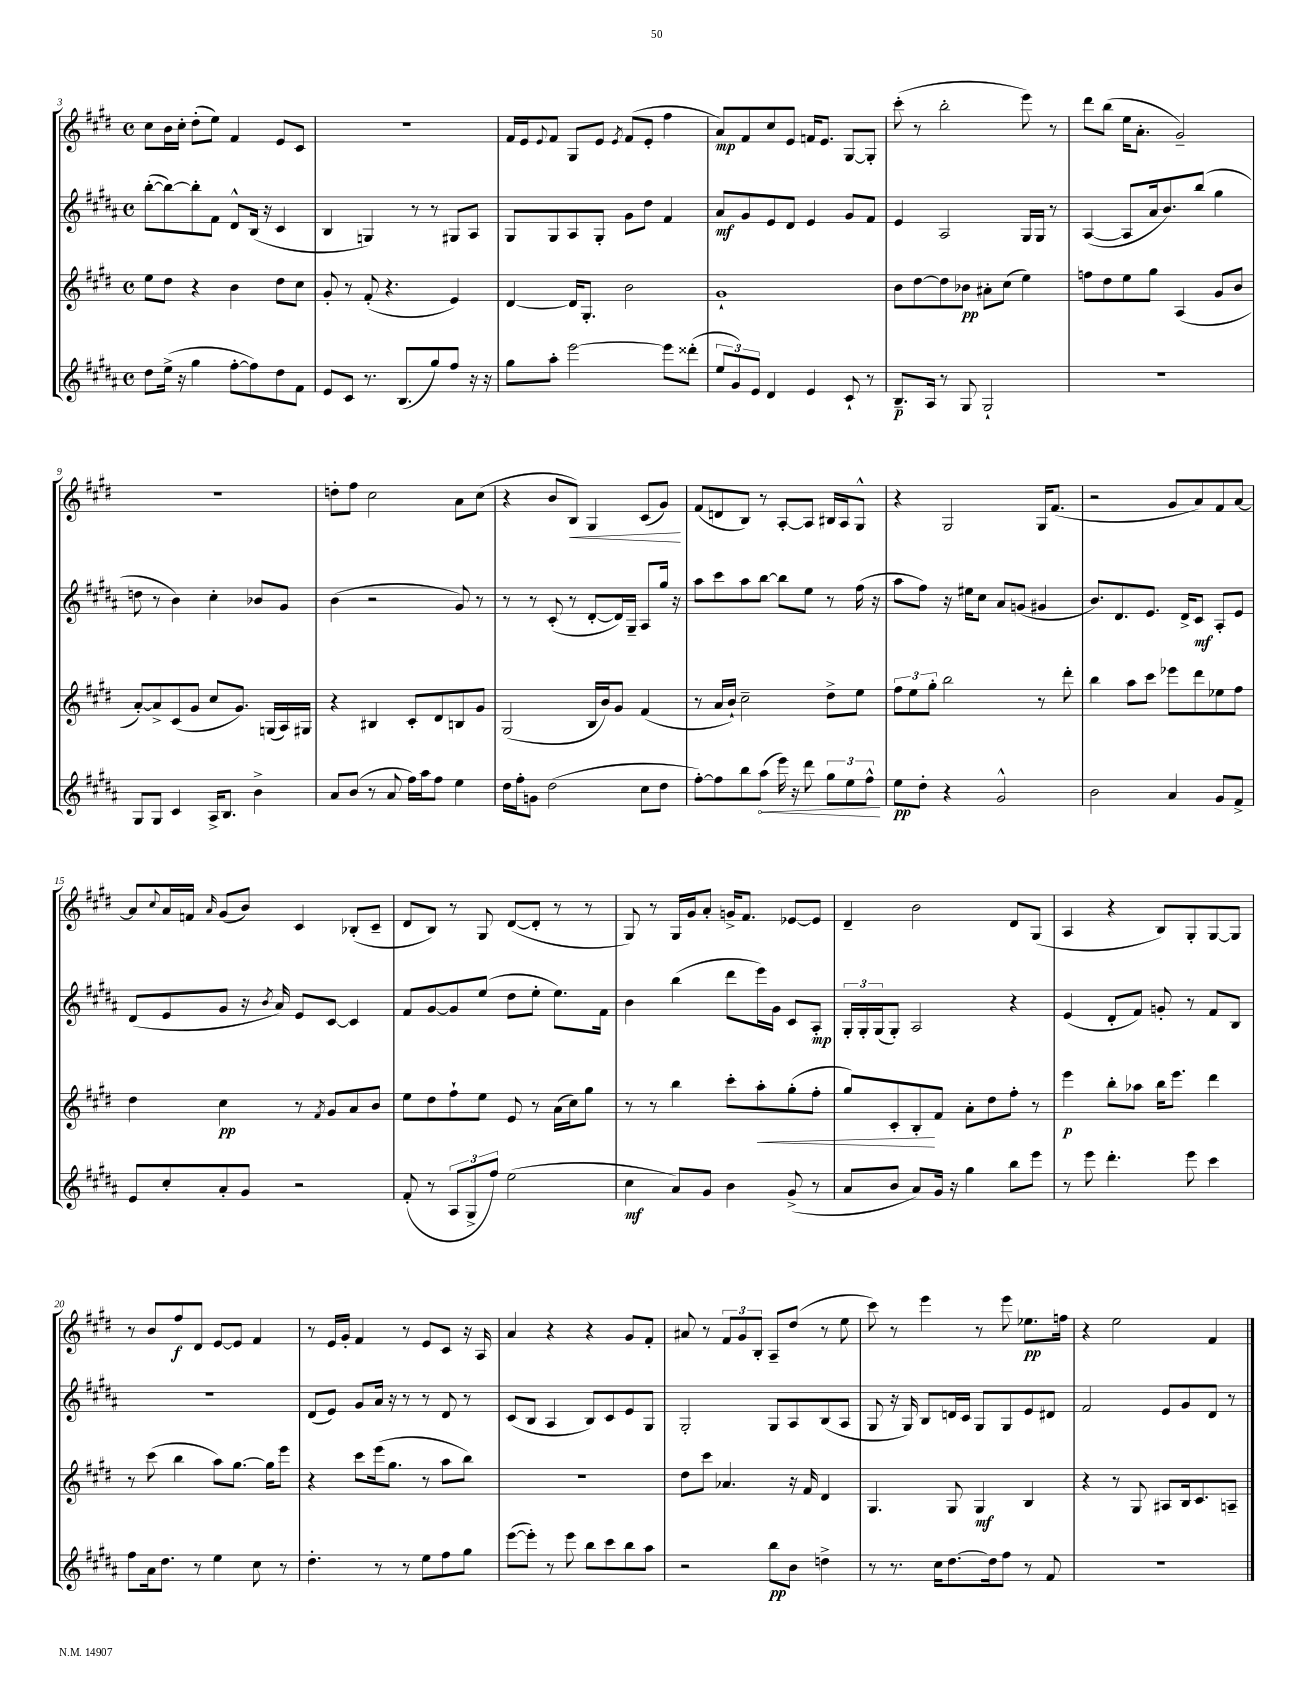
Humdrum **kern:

**kern	**kern	**kern	**kern
*staff4	*staff3	*staff2	*staff1
*clefG2	*clefG2	*clefG2	*clefG2
*k[f#c#g#d#a#]	*k[f#c#g#d#]	*k[f#c#g#d#a#]	*k[f#c#g#d#]
*M4/4	*M4/4	*M4/4	*M4/4
*met(c)	*met(c)	*met(c)	*met(c)
8dd#\L	8ee\L	([8bb'\L	8cc#\L
(16ee^\Jk	8dd#\J	8bb\_)	16b\L
16r	.	.	16cc#'\JJ
4gg#\	4r	8bb'\]	(8dd#'\L
.	.	8f#\J	8ee\J)
[8ff#'\L	4b\	8d#^^/L	4f#/
8ff#\])	.	(16B/Jk	.
.	.	16r	.
8dd#\	8dd#\L	4c#/	8e/L
8f#\J	8cc#\J	.	8c#/J
=	=	=	=
8e/L	8g#'/	4B/	1r
8c#/J	8r	.	.
8.r	(8f#'/	4G/)	.
.	4.r	.	.
(8.B/L	.	.	.
.	.	8r	.
8gg#/)	.	8r	.
8ff#/J	4e/)	8G#/L	.
16r	.	8A#/J	.
16r	.	.	.
=	=	=	=
8gg#\L	[4d#/	8G#/L	16f#/LL
.	.	.	16e/J
.	.	.	8qqe/
8aa#'\J	.	8G#/	8f#/J
[2eee\	16d#/]LK	8A#/	8G#/L
.	8.G#'/J	.	.
.	.	8G#'/J	8e/J
.	.	.	8qe/
.	2b\	8g#\L	(8f#/L
.	.	8dd#\J	8e'/J
8eee\]L	.	4f#/	4ff#\
(8ddd##'\J	.	.	.
=	=	=	=
12ee/L	1g#`	8a#/L	8a/L)
12g#/)	.	.	.
.	.	8g#/	8f#/
12e/J	.	.	.
4d#/	.	8e/	8cc#/
.	.	8d#/J	8e/J
4e/	.	4e/	16f/LK
.	.	.	8.e/J
8c#`/	.	8g#/L	[8G#/L
8r	.	8f#/J	8G#'/]J
=	=	=	=
8.B~/L	8b\L	4e/	(8ccc#'\
.	[8dd#\	.	8r
16A#/Jk	.	.	.
8r	8dd#\]	2A#/	2bb'\
8G#/	8b-\J	.	.
2G#`/	8a#'\L	.	.
.	(8cc#\J	.	.
.	4ee\)	16G#/LL	8eee\)
.	.	16G#/JJ	.
.	.	8r	8r
=	=	=	=
1r	8ff\L	([4A#/	8ddd#\L
.	8dd#\	.	(8bb\J
.	8ee\	8A#/]L	16ee\LK
.	.	.	8.a'\J
.	8gg#\J	16a#/k	.
.	.	8.b/)	.
.	(4A/	.	2g#~/)
.	.	(8bb/J	.
.	8g#/L	4gg#\	.
.	8b/J	.	.
=	=	=	=
8G#/L	[8a'/L)	8dd\	1r
8G#/J	8a^/]	8r	.
4c#/	(8c#/	4b\)	.
.	8g#/J	.	.
16A#^/LK	8cc#/L	4cc#'\	.
8.B/J	.	.	.
.	8.g#/J)	.	.
4b^\	.	8b-/L	.
.	(16G/LL	.	.
.	16A/)	8g#/J	.
.	16G#/JJ	.	.
=	=	=	=
8a#/L	4r	(4b\	8dd'\L
(8b/J	.	.	8ff#\J
8r	4B#/	2r	2cc#\
8a#/	.	.	.
16ff#\LL)	8c#'/L	.	.
16aa#\J	.	.	.
8ff#\J	8d#/	.	.
4ee\	8B/	8g#/)	8a\L
.	8g#/J	8r	(8cc#\J
=	=	=	=
16dd#\LL	(2G#/	8r	4r
16ff#'\J	.	.	.
8g\J	.	8r	.
(2dd#\	.	(8c#'/	8b/L
.	.	8r	8B/J)
.	16B/LL	[8d#'/L	4G#/
.	16b/J)	.	.
.	8g#/J	16d#/]L)	.
.	.	16G#~/JJ	.
8cc#\L	(4f#/	8A#/L	(8c#/L
8dd#\J	.	16gg#/Jk	8g#/J)
.	.	16r	.
=	=	=	=
[8ff#'\L)	8r	8aa#\L	(8f#/L
8ff#\]	16a/LL	8ccc#\	8d/
.	16b`/JJ)	.	.
8bb\	2cc#~\	8aa#\	8B/J)
(8aa#\J	.	[8bb\J	8r
16eee\)	.	8bb\]L	[8A'/L
16r	.	.	.
8ddd#\	.	8ee\J	8A/]J
12gg#\L	8dd#^\L	8r	16B#/LL
.	.	.	16A/J
12ee\	.	.	.
.	8ee\J	(16ff#\	8G#^^/J
12ff#^^\J	.	.	.
.	.	16r	.
=	=	=	=
8ee\L	12ff#\L	8aa#\L	4r
.	12ee\	.	.
8dd#'\J	.	8ff#\J)	.
.	12gg#'\J	.	.
4r	2bb\	16r	2G#/
.	.	16ee#\LK	.
.	.	8cc#\J	.
2g#^^/	.	8a#/L	.
.	.	(8g/J	.
.	8r	4g#/	16G#/LK
.	.	.	(8.f#/J
.	8ddd#'\	.	.
=	=	=	=
2b\	4bb\	8.b/L)	2r
.	.	8.d#/	.
.	8aa\L	.	.
.	8ccc#\J	8.e/J	.
4a#/	8eee-\L	.	8g#/L
.	.	16d#^/LK	.
.	8ddd#\	8c#/J	8a/)
8g#/L	8ee-\	8A#'/L	8f#/
8f#^/J	8ff#\J	8e/J	[8a/J
=	=	=	=
8e/L	4dd#\	(8d#/L	8a/]L
.	.	.	8qqcc#/
8cc#'/	.	8e/	16a/L
.	.	.	16f/JJ
.	.	.	16qqa/
8a#'/	4cc#\	8g#/J	(8g#/L
8g#/J	.	16r	8b/J)
.	.	8qb/	.
.	.	16a#/)	.
2r	8r	8e/L	4c#/
.	8qf#/	.	.
.	8g#/L	[8c#/J	.
.	8a/	4c#/]	(8B-'/L
.	8b/J	.	8c#~/J
=	=	=	=
(8f#'/	8ee\L	8f#/L	8d#/L
8r	8dd#\	[8g#/	8B/J)
12A#/L	8ff#`\	8g#/]	8r
12G#^/	.	.	.
.	8ee\J	(8ee/J	8G#/
12ff#/J)	.	.	.
(2ee\	8e/	8dd#\L	([8d#/L
.	8r	8ee'\J	8d#'/]J
.	(16a\LL	8.ee\L)	8r
.	16cc#\J)	.	.
.	8gg#\J	.	8r
.	.	16f#\Jk	.
=	=	=	=
4cc#\	8r	4b\	8G#/)
.	8r	.	8r
8a#/L)	4bb\	(4bb\	16G#/LL
.	.	.	16g#/J
8g#/J	.	.	8a'/J
4b\	8ccc#'\L	8ddd#\L	16g^/LK
.	.	.	8.f#/J
.	8aa'\	16eee\L)	.
.	.	16g#\JJ	.
(8g#^/	(8gg#'\	8c#/L	[8e-/L
8r	8ff#'\J	8A#'/J	8e-/]J
=	=	=	=
8a#/L	8gg#/L)	24G#'/LL	4d#~/
.	.	24G#'/	.
.	.	(24G#/J	.
8b/J	8c#'/	8G#'/J)	.
8a#/L)	8B'/	2A#/	2b\
16g#/Jk	8f#/J	.	.
16r	.	.	.
4gg#\	8a'\L	.	.
.	8dd#\	.	.
8bb\L	8ff#'\J	4r	8d#/L
8eee\J	8r	.	(8G#/J
=	=	=	=
8r	4eee\	(4e/	4A/
8eee\	.	.	.
4.ddd#'\	8bb'\L	8d#'/L	4r
.	8aa-\J	8f#/J)	.
.	16bb\LK	8g'/	8B/L)
.	8.eee\J	.	.
8eee\	.	8r	8G#'/
4ccc#\	4ddd#\	8f#/L	[8G#/
.	.	8B/J	8G#/]J
=	=	=	=
8ff#\L	8r	1r	8r
16a#\k	(8ccc#\	.	8b/L
8.dd#\J	.	.	.
.	4bb\	.	8ff#/
8r	.	.	8d#/J
4ee\	8aa\L)	.	[8e/L
.	[8.gg#\J	.	8e/]J
8cc#\	.	.	4f#/
.	16gg#\]LK	.	.
8r	8eee\J	.	.
=	=	=	=
4.dd#'\	4r	(8d#/L	8r
.	.	8e/J)	16e/LL
.	.	.	16g#'/JJ
.	8ccc#\L	8g#/L	4f#/
8r	(16eee\k	16a#/Jk	.
.	8.gg#\J	16r	.
8r	.	8r	8r
8ee\L	8r	8r	8e/L
8ff#\	8aa\L	8d#/	8c#/J
8gg#\J	8bb\J)	8r	16r
.	.	.	16A/
=	=	=	=
([8eee\L	1r	(8c#/L	4a/
8eee'\]J)	.	8B/J	.
8r	.	4A#/	4r
8eee\	.	.	.
8bb\L	.	8B/L)	4r
8ccc#\	.	8c#/	.
8bb\	.	8e/	8g#/L
8aa#\J	.	8G#/J	8f#'/J
=	=	=	=
2r	8dd#\L	2G#'/	8a#/
.	8ccc#\J	.	8r
.	4.a-/	.	12f#/L
.	.	.	12g#/
.	.	.	12B'/J
8bb\L	.	8G#/L	8A~/L
8b\J	16r	8A#/	(8dd#/J
.	16f#/	.	.
4dd^\	4d#/	(8B/	8r
.	.	8A#/J	8ee\
=	=	=	=
8r	4.G#/	8G#/	8ccc#\)
8.r	.	16r	8r
.	.	16G#/)	.
.	.	8B/L	4eee\
16cc#\LK	.	.	.
[8.dd#\	8G#/	16d/L	.
.	.	16c#/JJ	.
.	4G#/	8G#/L	8r
16dd#\]k	.	.	.
8ff#\J	.	8G#/	8eee\
8r	4B/	8e/	8.ee-\L
8f#/	.	8d#/J	.
.	.	.	16ff\Jk
=	=	=	=
1r	4r	2f#/	4r
.	8r	.	2ee\
.	8G#/	.	.
.	8A#/L	8e/L	.
.	16B/k	8g#/	.
.	8.c#/	.	.
.	.	8d#/J	4f#/
.	8A~/J	8r	.
==	==	==	==
*-	*-	*-	*-
